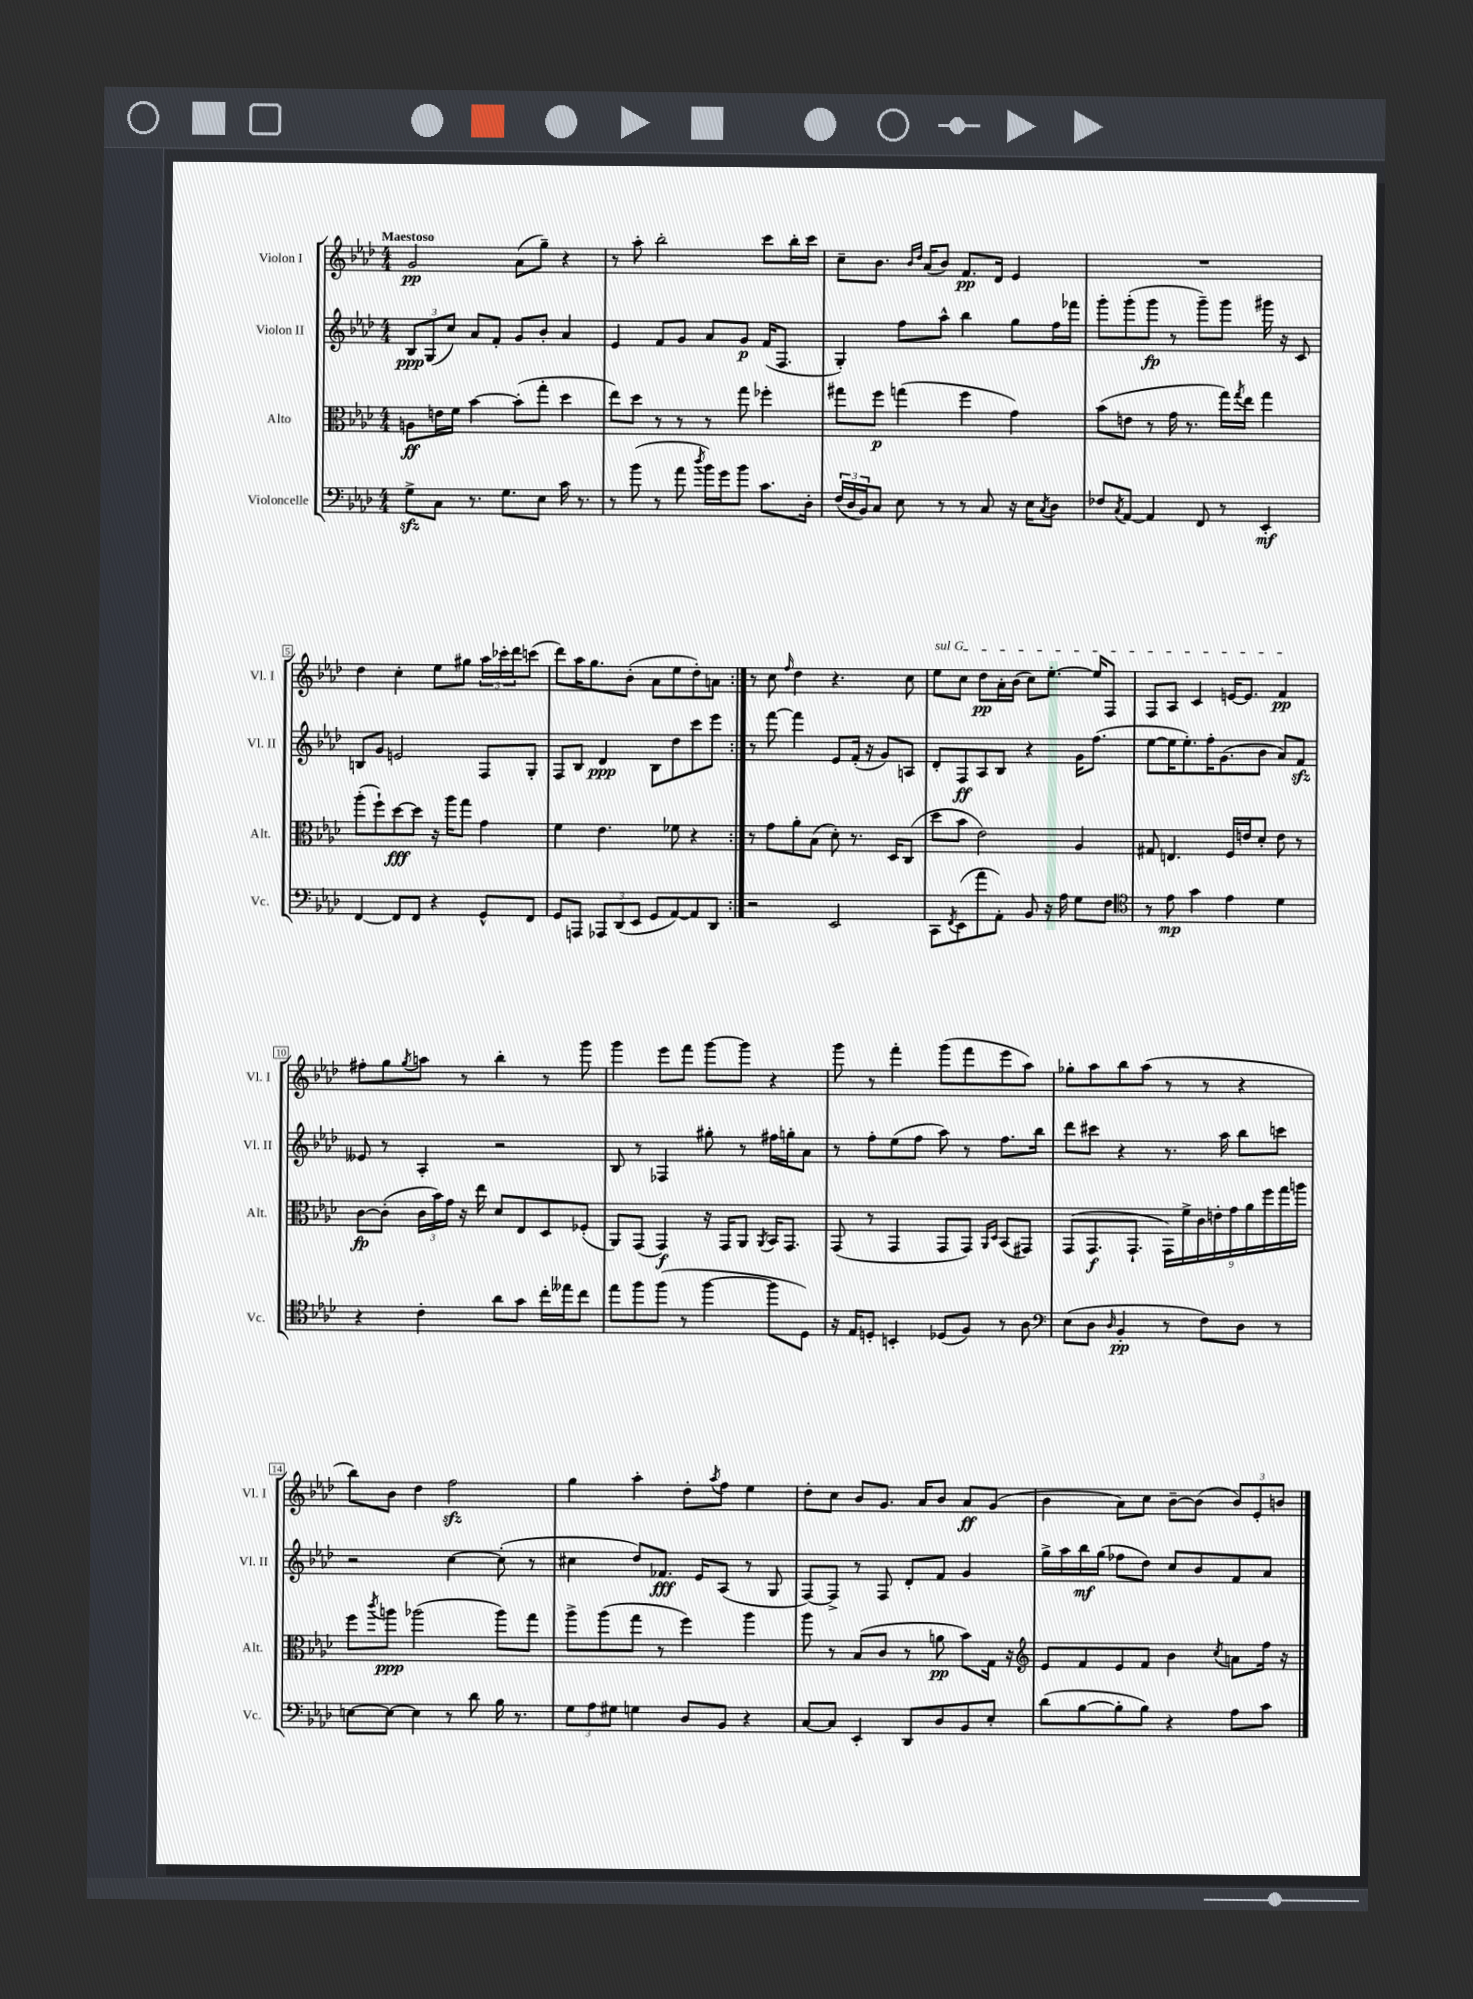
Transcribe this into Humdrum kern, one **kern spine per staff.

**kern	**dynam	**kern	**dynam	**kern	**dynam	**kern	**dynam
*part4	*part4	*part3	*part3	*part2	*part2	*part1	*part1
*staff4	*staff4	*staff3	*staff3	*staff2	*staff2	*staff1	*staff1
*I"Violoncelle	*	*I"Alto	*	*I"Violon II	*	*I"Violon I	*
*I'Vc.	*	*I'Alt.	*	*I'Vl. II	*	*I'Vl. I	*
*clefF4	*	*clefC3	*	*clefG2	*	*clefG2	*
*k[b-e-a-d-]	*	*k[b-e-a-d-]	*	*k[b-e-a-d-]	*	*k[b-e-a-d-]	*
*M4/4	*	*M4/4	*	*M4/4	*	*M4/4	*
=1	=1	=1	=1	=1	=1	=1	=1
!	!	!	!	!	!	!LO:TX:a:B:t=Maestoso	!
8Gzz^\L	.	8An\L	ff	12B-/L	ppp	2g/	pp
.	.	.	.	(12G/	.	.	.
8C\J	.	16en\L	.	.	.	.	.
.	.	.	.	12cc/J)	.	.	.
.	.	16f\JJ	.	.	.	.	.
8.r	.	[4b-\	.	8a-/L	.	.	.
.	.	.	.	8f'/J	.	.	.
8.G\L	.	.	.	.	.	.	.
.	.	(8b-'\L]	.	8g/L	.	(8a-\L	.
8E-\J	.	8gg'\J	.	8b-'/J	.	8gg~\J)	.
16c\	.	4dd-\	.	4a-/	.	4r	.
8.r	.	.	.	.	.	.	.
=2	=2	=2	=2	=2	=2	=2	=2
8r	.	8ee-\L)	.	4e-/	.	8r	.
(8b-\	.	8dd-\J	.	.	.	8aa-'\	.
8r	.	8r	.	8f/L	.	2bb-'\	.
8a-\	.	8r	.	8g/J	.	.	.
8qdd-/	.	.	.	.	.	.	.
16b-\LL)	.	8r	.	8a-/L	.	.	.
16g\J	.	.	.	.	.	.	.
8b-\J	.	8gg\	.	8g/J	p	.	.
8.c\L	.	4ff-X'\	.	(16f/KL	.	8ccc\L	.
.	.	.	.	8.F/J	.	.	.
.	.	.	.	.	.	16bb-'\L	.
16D-'\Jk	.	.	.	.	.	16ccc\JJ	.
=3	=3	=3	=3	=3	=3	=3	=3
(24F/LL	.	8gg#X\L	.	4G'/)	.	8cc~\L	.
24D-/	.	.	.	.	.	.	.
24BB-/J)	.	.	.	.	.	.	.
8C/J	.	8ff\J	p	.	.	8.b-\J	.
8E-\	.	(4ggn\	.	8ff\L	.	.	.
.	.	.	.	.	.	16qqb-/LL	.
.	.	.	.	.	.	16qqdd-/JJ	.
.	.	.	.	.	.	(16a-/KL	.
8r	.	.	.	8aa-^^\J	.	8b-/J)	.
8r	.	4ff\	.	4bb-\	.	8.f/L	pp
8C/	.	.	.	.	.	.	.
.	.	.	.	.	.	16d-/Jk	.
16r	.	4g\)	.	8gg\L	.	4e-/	.
16E-\KL	.	.	.	.	.	.	.
8qC/	.	.	.	.	.	.	.
8D-\J	.	.	.	16ff\L	.	.	.
.	.	.	.	16fff-X\JJ	.	.	.
=4	=4	=4	=4	=4	=4	=4	=4
8F-X/L	.	(8b-\L	.	8ggg'\L	.	1r	.
8qC/	.	.	.	.	.	.	.
[8AA-/J	.	8en\J	.	(8ggg'\	.	.	.
4AA-/]	.	8r	.	8ggg\J	fp	.	.
.	.	16g\	.	8r	.	.	.
.	.	8.r	.	.	.	.	.
8FF/	.	.	.	8ggg~\L)	.	.	.
8r	.	16gg\LL)	.	8ggg\J	.	.	.
.	.	8qgg/	.	.	.	.	.
.	.	16ee-\JJ	.	.	.	.	.
4EE-'/	mf	4gg\	.	16ggg#X\	.	.	.
.	.	.	.	16r	.	.	.
.	.	.	.	8c/	.	.	.
!!LO:LB:g=z
=5	=5	=5	=5	=5	=5	=5	=5
[4FF/	.	(8aa-'\L	.	8Bn/L	.	4dd-\	.
.	.	8ff`\)	.	8g/J	.	.	.
8FF/L]	.	[8dd-\	fff	2en/	.	4cc'\	.
8FF/J	.	8dd-\J]	.	.	.	.	.
4r	.	16r	.	.	.	8ee-\L	.
.	.	16aa-\KL	.	.	.	.	.
.	.	8gg\J	.	.	.	8gg#X\J	.
8GG^^/L	.	4g\	.	8F/L	.	24aa-\LL	.
.	.	.	.	.	.	24ccc-X'\	.
.	.	.	.	.	.	24ddd-\J	.
8FF/J	.	.	.	8G'/J	.	(8cccn\J	.
=6	=6	=6	=6	=6	=6	=6	=6
8GG/L	.	4f\	.	8F/L	.	8ddd-\L)	.
8AAAn/J	.	.	.	8B-/J	.	16aa-\K	.
.	.	.	.	.	.	8.gg\	.
12AAA-X/L	.	4.e-\	.	4d-/	ppp	.	.
(12DD-/	.	.	.	.	.	.	.
.	.	.	.	.	.	(8b-'\J	.
12EE-/J	.	.	.	.	.	.	.
8GG/L	.	.	.	8B-\L	.	8a-\L	.
[8AA-/)	.	8f-X\	.	8dd-\	.	8ee-\	.
8AA-/]	.	4r	.	8ccc\	.	8dd-'\)	.
8DD-/J	.	.	.	8eee-\J	.	8an\J	.
=7:|!	=7:|!	=7:|!	=7:|!	=7:|!	=7:|!	=7:|!	=7:|!
2r	.	8r	.	8r	.	8r	.
.	.	8g\L	.	[8fff\	.	8cc\	.
.	.	.	.	.	.	16qqff/	.
.	.	8a-'\	.	4fff\]	.	4dd-\	.
.	.	(8B-\J	.	.	.	.	.
2EE-/	.	8d-'\)	.	8e-/L	.	4.r	.
.	.	8.r	.	(16f'/Jk	.	.	.
.	.	.	.	16r	.	.	.
.	.	.	.	8g/L)	.	.	.
.	.	16D-/KL	.	.	.	.	.
.	.	(8C/J	.	8An/J	.	8cc\	.
=8	=8	=8	=8	=8	=8	=8	=8
!	!	!	!	!	!	!LO:TX:a:i:t=sul G	!
8CC\L	.	8dd-\L	.	8d-'/L	.	8ee-\L	.
8qFF/	.	.	.	.	.	.	.
(8EE-\	.	8b-\J	.	8F/	ff	8cc\J	.
8a-'\	.	2e-\)	.	8A-/	.	8dd-\L	pp
8AA-'\J)	.	.	.	8B-/J	.	16a-'\L	.
.	.	.	.	.	.	(16b-\JJ	.
8BB-/	.	.	.	4r	.	8cc\L)	.
16r	.	.	.	.	.	[8.ee-'\J	.
16A-\	.	.	.	.	.	.	.
8G\L	.	4A-/	.	16g\KL	.	.	.
.	.	.	.	(8.ff\J	.	16ee-/KL]	.
8F\J	.	.	.	.	.	8F/J	.
=9	=9	=9	=9	=9	=9	=9	=9
*clefC4	*	*	*	*	*	*	*
8r	.	8G#X/	.	[8ee-\L	.	8F/L	.
8e-\	mp	4.En/	.	16ee-\K]	.	8A-/J	.
.	.	.	.	8.ee-'\)	.	.	.
4g\	.	.	.	.	.	4c/	.
.	.	.	.	16ff'\K	.	.	.
.	.	.	.	(8.g\	.	.	.
4e-\	.	16F/LL	.	.	.	[16en/KL	.
.	.	16en/J	.	.	.	8.e/J]	.
.	.	8d-'/J	.	8b-\J	.	.	.
4d-\	.	8e\	.	8a-/L)	.	4f/	pp
.	.	8r	.	8fzz/J	.	.	.
!!LO:LB:g=z
=10	=10	=10	=10	=10	=10	=10	=10
4r	.	[8c\L	fp	8e--X/	.	8ff#X'\L	.
.	.	(8c'\J]	.	8r	.	8gg\	.
.	.	.	.	.	.	8qgg/	.
4c'\	.	24c\LL	.	4A-'/	.	8aan\J	.
.	.	24b-\)	.	.	.	.	.
.	.	24g\JJ	.	.	.	.	.
.	.	16r	.	.	.	8r	.
.	.	16ee-\	.	.	.	.	.
8a-\L	.	8d-/L	.	2r	.	4bb-'\	.
8g\J	.	8E-/	.	.	.	.	.
16cc'\LL	.	8D-/	.	.	.	8r	.
16ee--X\J	.	.	.	.	.	.	.
8cc\J	.	(8F-X'/J	.	.	.	8ggg\	.
=11	=11	=11	=11	=11	=11	=11	=11
8ee-\L	.	8AA-/L)	.	8B-/	.	4ggg\	.
8ff\	.	(8GG/J	.	8r	.	.	.
(8ff\J	.	4GG/)	f	4F-X/	.	8eee-\L	.
8r	.	.	.	.	.	8fff\J	.
[4ff\	.	16r	.	8gg#X'\	.	[8ggg\L	.
.	.	16GG/KL	.	.	.	.	.
.	.	8AA-/J	.	8r	.	8ggg\J]	.
.	.	8qAA-/	.	.	.	.	.
8ff\L]	.	16BB-/KL	.	16ff#X\LL	.	4r	.
.	.	8.GG/J	.	16ggn'\J	.	.	.
8D-\J)	.	.	.	8a-\J	.	.	.
=12	=12	=12	=12	=12	=12	=12	=12
16r	.	(8GG/	.	8r	.	8ggg\	.
16E-/KL	.	.	.	.	.	.	.
8Dn'/J	.	8r	.	8ff'\L	.	8r	.
4BBn'/	.	4GG/	.	(8ee-\	.	4fff'\	.
.	.	.	.	8ff\J	.	.	.
(8D-X/L	.	8GG/L	.	8aa-\)	.	(8ggg\L	.
8F/J)	.	8GG/J)	.	8r	.	8fff\	.
.	.	16qqAA-/LL	.	.	.	.	.
.	.	16qqD-/JJ	.	.	.	.	.
8r	.	(8BB-/L	.	8.ff\L	.	8eee-\	.
8A-\	.	8GG#X/J)	.	.	.	8aa-\J)	.
.	.	.	.	16bb-\Jk	.	.	.
=13	=13	=13	=13	=13	=13	=13	=13
*clefF4	*	*	*	*	*	*	*
(8E-\L	.	(8GG/L	.	8ddd-\L	.	8gg-X'\L	.
8D-\J	.	8.GG/	f	8ccc#X\J	.	8aa-\	.
16qqD-/	.	.	.	.	.	.	.
4BB-'/	pp	.	.	4r	.	8bb-\	.
.	.	8.GG`/J	.	.	.	.	.
.	.	.	.	.	.	(8aa-\J	.
8r	.	18GG\LL)	.	8.r	.	8r	.
.	.	18f^\	.	.	.	.	.
.	.	18c\	.	.	.	.	.
8F\L)	.	.	.	.	.	8r	.
.	.	18en'\	.	.	.	.	.
.	.	.	.	16aa-\	.	.	.
.	.	18g\	.	.	.	.	.
8D-\J	.	.	.	8bb-\L	.	4r	.
.	.	18a-\	.	.	.	.	.
.	.	18ff\	.	.	.	.	.
8r	.	.	.	8cccn\J	.	.	.
.	.	18gg\	.	.	.	.	.
.	.	18aan\JJ	.	.	.	.	.
!!LO:LB:g=z
=14	=14	=14	=14	=14	=14	=14	=14
[8En\L	.	8ff\L	.	2r	.	8bb-\L)	.
.	.	8qccc/	.	.	.	.	.
8E\J_	.	8aan\J	ppp	.	.	8b-\J	.
4E\]	.	(2aa-X\	.	.	.	4dd-\	.
8r	.	.	.	[4cc\	.	2ffzz\	.
8d-\	.	.	.	.	.	.	.
16B-\	.	8aa-\L)	.	(8cc'\]	.	.	.
8.r	.	.	.	.	.	.	.
.	.	8gg\J	.	8r	.	.	.
=15	=15	=15	=15	=15	=15	=15	=15
12G\L	.	8aa-^\L	.	4cc#X\	.	4gg\	.
12A-\	.	.	.	.	.	.	.
.	.	(8aa-\	.	.	.	.	.
12G#X\J	.	.	.	.	.	.	.
4Gn\	.	8gg\J	.	8dd-/L)	.	4aa-'\	.
.	.	8r	.	8.f-X/J	fff	.	.
8D-/L	.	4ff\)	.	.	.	8dd-'\L	.
.	.	.	.	16e-/KL	.	.	.
.	.	.	.	.	.	8qaa-/	.
8BB-/J	.	.	.	(8A-/J	.	8ff\J	.
4r	.	4aa-\	.	8r	.	4ee-\	.
.	.	.	.	8G/	.	.	.
=16	=16	=16	=16	=16	=16	=16	=16
[8C/L	.	8aa-\	.	[8F/L)	.	8dd-'\L	.
8C/J]	.	8r	.	8F^/J]	.	8cc\J	.
4EE-'/	.	(8B-/L	.	8r	.	8b-/L	.
.	.	8c/J	.	8F/	.	8.g/J	.
8DD-/L	.	8r	.	8d-'/L	.	.	.
.	.	.	.	.	.	16a-/KL	.
8D-/	.	8an\	pp	8f/J	.	8b-/J	.
8BB-/	.	8b-\L)	.	4g/	.	8a-/L	ff
8E-'/J	.	16G\Jk	.	.	.	(8g/J	.
.	.	16r	.	.	.	.	.
=17	=17	=17	=17	=17	=17	=17	=17
*	*	*clefG2	*	*	*	*	*
(8d-\L	.	8e-/L	.	16gg^\LL	.	4b-\	.
.	.	.	.	16aa-\	.	.	.
[8B-\	.	8f/	.	16bb-\	mf	.	.
.	.	.	.	(16gg\JJ	.	.	.
8B-'\]	.	8e-/	.	8ff-X\L	.	8a-\L)	.
8B-\J)	.	8f/J	.	8dd-\J)	.	8cc\J	.
4r	.	4b-\	.	8cc/L	.	[8b-~\L	.
.	.	.	.	8b-/	.	(8b-\J]	.
.	.	8qcc/	.	.	.	.	.
8A-\L	.	8an\L	.	8f/	.	12b-/L)	.
.	.	.	.	.	.	12e-'/	.
8c\J	.	16ff\Jk	.	8a-/J	.	.	.
.	.	.	.	.	.	12bn/J	.
.	.	16r	.	.	.	.	.
==	==	==	==	==	==	==	==
*-	*-	*-	*-	*-	*-	*-	*-
